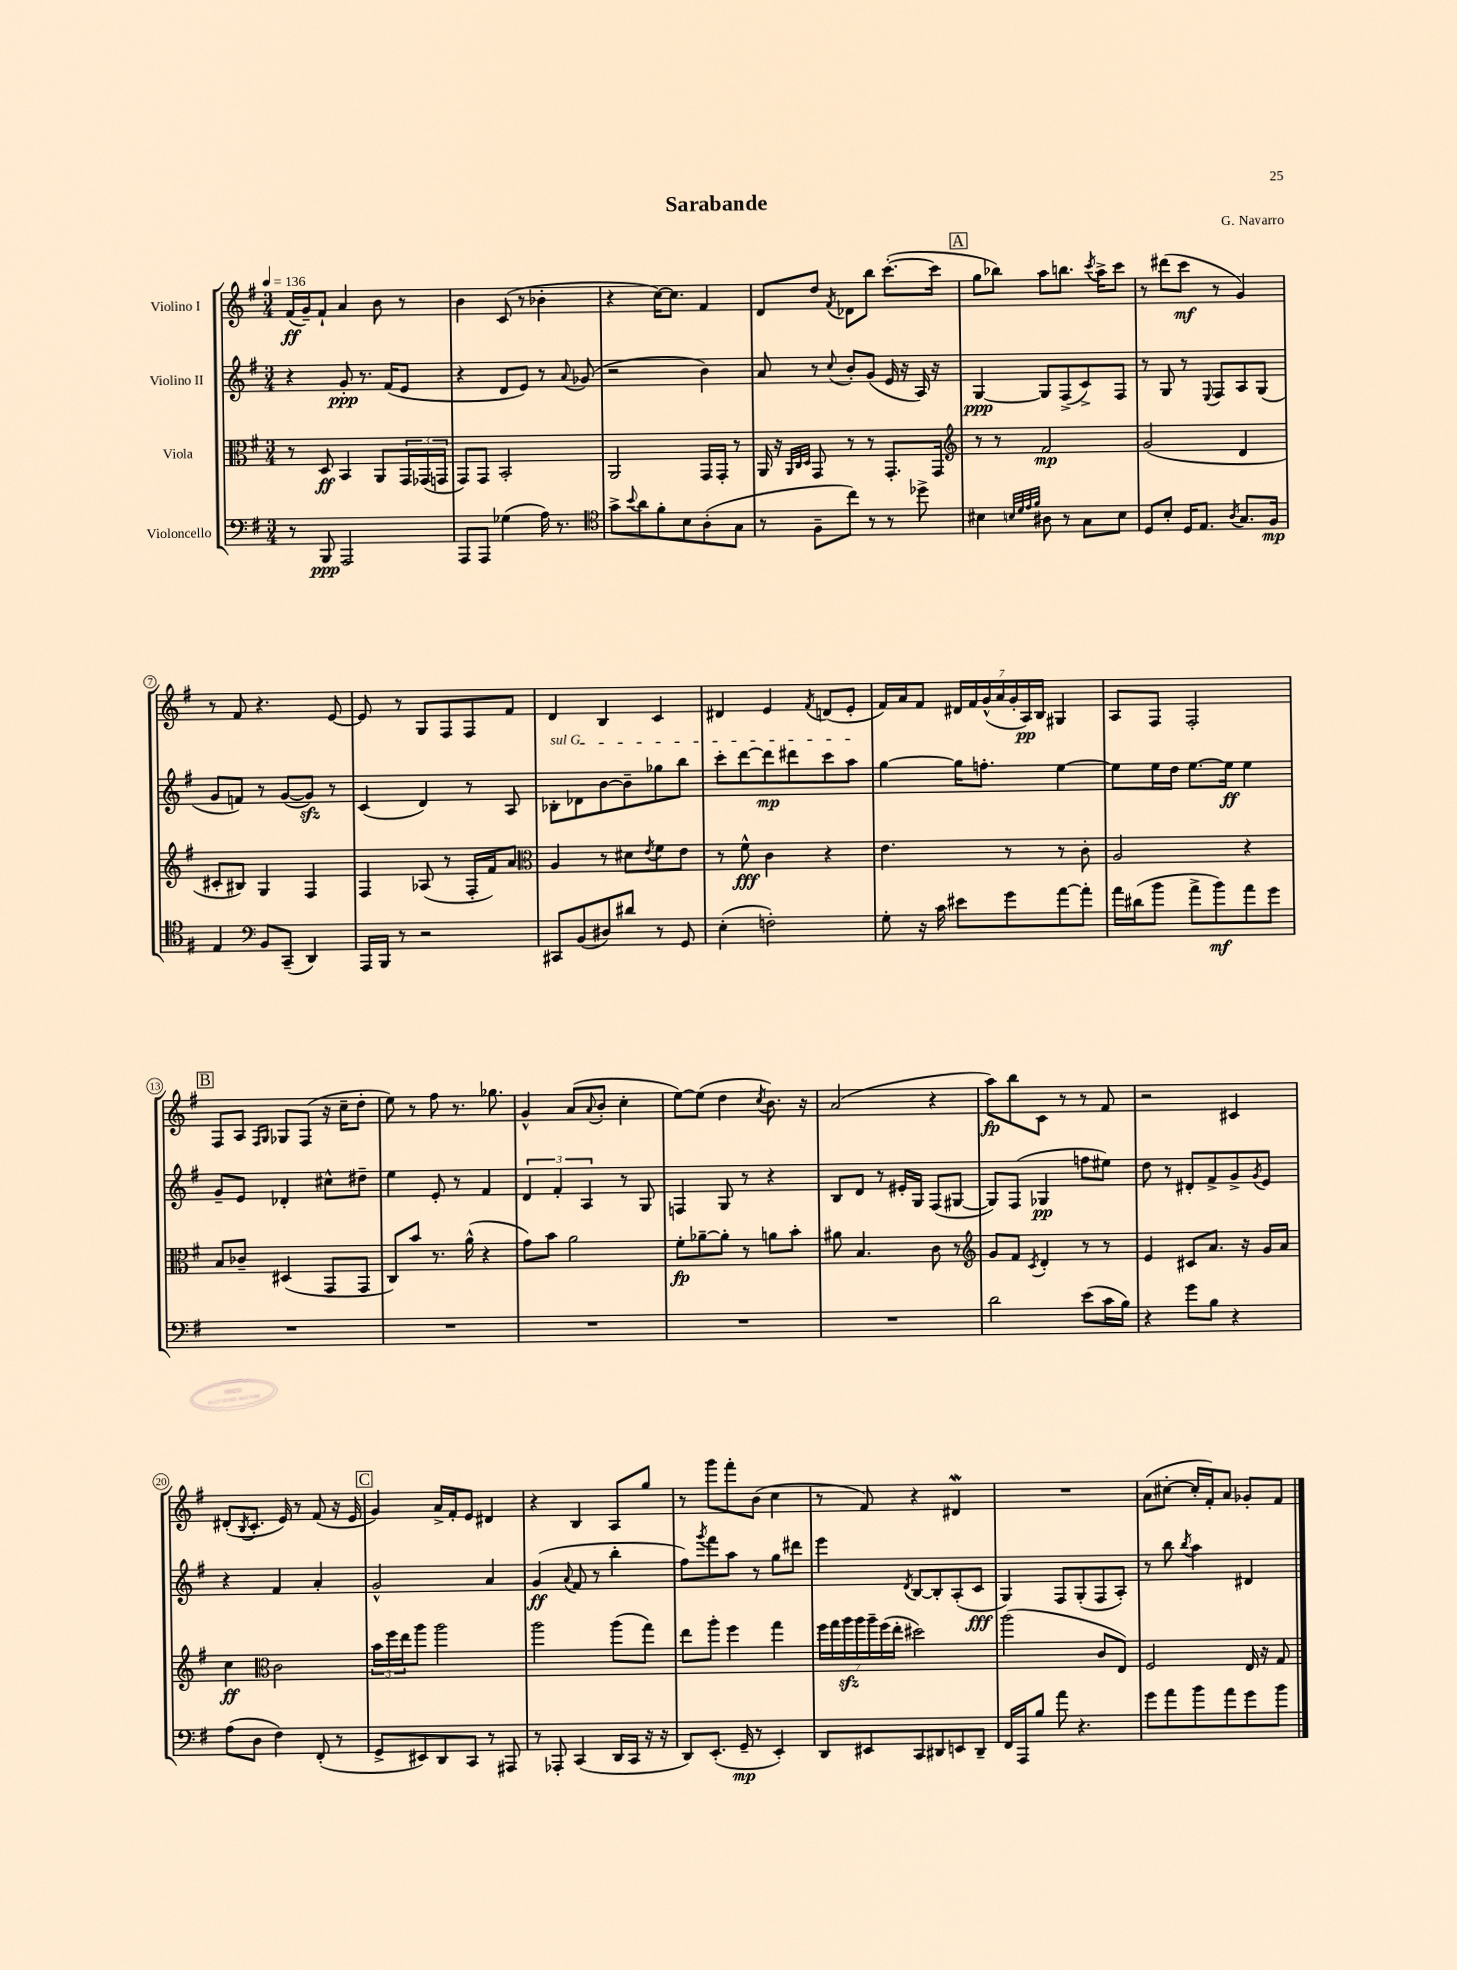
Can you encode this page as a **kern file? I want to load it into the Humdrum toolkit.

**kern	**dynam	**kern	**dynam	**kern	**dynam	**kern	**dynam
*part4	*part4	*part3	*part3	*part2	*part2	*part1	*part1
*staff4	*staff4	*staff3	*staff3	*staff2	*staff2	*staff1	*staff1
*I"Violoncello	*	*I"Viola	*	*I"Violino II	*	*I"Violino I	*
*clefF4	*	*clefC3	*	*clefG2	*	*clefG2	*
*k[f#]	*	*k[f#]	*	*k[f#]	*	*k[f#]	*
*M3/4	*	*M3/4	*	*M3/4	*	*M3/4	*
*MM136	*	*MM136	*	*MM136	*	*MM136	*
=1	=1	=1	=1	=1	=1	=1	=1
8r	.	8r	.	4r	.	(16f#/LL	ff
.	.	.	.	.	.	16g~/J)	.
8BBB/	ppp	8D/	ff	.	.	8f#`/J	.
2AAA/	.	4BB/	.	8g'/	ppp	4a/	.
.	.	.	.	8.r	.	.	.
.	.	8AA/L	.	.	.	8b\	.
.	.	.	.	(16f#/KL	.	.	.
.	.	24GG/L	.	8e/J	.	8r	.
.	.	(24GG-X/	.	.	.	.	.
.	.	24GGn/JJ	.	.	.	.	.
=2	=2	=2	=2	=2	=2	=2	=2
8AAA/L	.	8GG/L)	.	4r	.	4b\	.
8AAA/J	.	8GG/J	.	.	.	.	.
(4G-X\	.	2BB'/	.	8d/L	.	(8c/	.
.	.	.	.	8e/J)	.	8r	.
16A\)	.	.	.	8r	.	4b-X'\	.
8.r	.	.	.	.	.	.	.
.	.	.	.	8qqa/	.	.	.
.	.	.	.	(8g-X/	.	.	.
=3	=3	=3	=3	=3	=3	=3	=3
*clefC4	*	*	*	*	*	*	*
8g^\L	.	2AA/	.	2r	.	4r	.
8qqb/	.	.	.	.	.	.	.
8a\	.	.	.	.	.	.	.
8f#'\	.	.	.	.	.	[16cc\KL)	.
.	.	.	.	.	.	8.cc\J]	.
8B\	.	.	.	.	.	.	.
(8A'\	.	16GG/LL	.	4b\)	.	4f#/	.
.	.	16GG'/JJ	.	.	.	.	.
8G\J	.	8r	.	.	.	.	.
=4	=4	=4	=4	=4	=4	=4	=4
8r	.	16AA/	.	8a/	.	8d/L	.
.	.	16r	.	.	.	.	.
.	.	32qqAA/LLL	.	.	.	.	.
.	.	32qqC/	.	.	.	.	.
.	.	32qqD/JJJ	.	.	.	.	.
8F#~\L	.	8GG/	.	8r	.	8dd/J	.
.	.	.	.	8qqcc/	.	8qf#/	.
8cc\J)	.	8r	.	8b'/L	.	8d-X\L	.
8r	.	8r	.	(8g/J	.	8bb\J	.
8r	.	8.GG'/L	.	16e/	.	([8.ccc'\L	.
.	.	.	.	16r	.	.	.
8dd-X^\	.	.	.	16A/)	.	.	.
.	.	16GG/Jk	.	16r	.	16ccc\Jk]	.
!!LO:REH:place=s1:t=A
=5	=5	=5	=5	=5	=5	=5	=5
*	*	*clefG2	*	*	*	*	*
4B#X\	.	8r	.	[4G/	ppp	8gg\L	.
.	.	8r	.	.	.	8bb-X\J)	.
32qqBn/LLL	.	.	.	.	.	.	.
32qqd/	.	.	.	.	.	.	.
32qqe/	.	.	.	.	.	.	.
32qqf#/JJJ	.	.	.	.	.	.	.
8A#X\	.	2f#/	mp	8G/L]	.	8aa\L	.
8r	.	.	.	(8F#^/	.	8.bbn\J	.
8G\L	.	.	.	8c^/)	.	.	.
.	.	.	.	.	.	8qccc/	.
.	.	.	.	.	.	16aa^\KL	.
8B\J	.	.	.	8F#/J	.	8ccc\J	.
=6	=6	=6	=6	=6	=6	=6	=6
8D/L	.	(2g/	.	8r	.	8r	.
8B'/J	.	.	.	8G/	.	(8ddd#X\L	.
16D/KL	.	.	.	8r	.	8ccc\J	mf
8.E/J	.	.	.	.	.	.	.
.	.	.	.	8qqE/	.	.	.
.	.	.	.	8F#/L	.	8r	.
8qA/	.	.	.	.	.	.	.
8.G/L	.	4d/	.	8A/	.	4g/)	.
.	.	.	.	(8G/J	.	.	.
16F#/Jk	mp	.	.	.	.	.	.
!!LO:LB:g=z
=7	=7	=7	=7	=7	=7	=7	=7
4E/	.	8c#X'/L	.	8g/L	.	8r	.
.	.	8B#X/J)	.	8fn/J)	.	8f#/	.
*clefF4	*	*	*	*	*	*	*
8BB/L	.	4G/	.	8r	.	4.r	.
(8CC~/J	.	.	.	([8g/L	.	.	.
4DD/)	.	4F#/	.	8gzz/J])	.	.	.
.	.	.	.	8r	.	[8e/	.
=8	=8	=8	=8	=8	=8	=8	=8
16AAA/LL	.	4F#/	.	(4c/	.	8e/]	.
16BBB/JJ	.	.	.	.	.	.	.
8r	.	.	.	.	.	8r	.
2r	.	(8A-X/	.	4d/)	.	8G/L	.
.	.	8r	.	.	.	8F#/	.
.	.	16F#'/LL	.	8r	.	8F#/	.
.	.	16f#/J)	.	.	.	.	.
.	.	8a/J	.	8A/	.	8f#/J	.
=9	=9	=9	=9	=9	=9	=9	=9
*	*	*clefC3	*	*	*	*	*
!	!	!	!	!LO:TX:a:i:t=sul G	!	!	!
8CC#X/L	.	4A/	.	8B-X'\L	.	4d/	.
(8BB/	.	.	.	8d-X\	.	.	.
8D#X/)	.	8r	.	[8b\	.	4B/	.
8d#X/J	.	8d#X\L	.	8b~\]	.	.	.
.	.	8qe/	.	.	.	.	.
8r	.	8f#\	.	8gg-X\	.	4c/	.
8GG/	.	8e\J	.	8bb\J	.	.	.
=10	=10	=10	=10	=10	=10	=10	=10
(4E'\	.	8r	.	8ccc'\L	.	4d#X/	.
.	.	8f#^^\	fff	[8ddd\	.	.	.
2Fn'\)	.	4c\	.	8ddd\]	mp	4e/	.
.	.	.	.	8ddd#X\	.	.	.
.	.	.	.	.	.	8qf#/	.
.	.	4r	.	8ccc\	.	(8dn/L	.
.	.	.	.	8aa\J	.	8e'/J	.
=11	=11	=11	=11	=11	=11	=11	=11
8G'\	.	4.e\	.	[4gg\	.	16f#/LL)	.
.	.	.	.	.	.	16a/J	.
16r	.	.	.	.	.	8f#/J	.
16c\	.	.	.	.	.	.	.
8e#X\L	.	.	.	16gg\KL]	.	28d#X/LL	.
.	.	.	.	.	.	28f#/	.
.	.	.	.	8.ffn'\J	.	.	.
.	.	.	.	.	.	(28g^^/	.
.	.	.	.	.	.	28a/	.
8g\	.	8r	.	.	.	.	.
.	.	.	.	.	.	28g'/	.
.	.	.	.	.	.	28A/)	pp
.	.	.	.	.	.	28B/JJ	.
[8a\	.	8r	.	[4ee\	.	4G#X/	.
8a'\J]	.	8c'\	.	.	.	.	.
=12	=12	=12	=12	=12	=12	=12	=12
16a\LL	.	2A/	.	8ee\L]	.	8A/L	.
(16d#X\J	.	.	.	.	.	.	.
8b\J	.	.	.	16ee\L	.	8F#/J	.
.	.	.	.	16dd\JJ	.	.	.
8a^\L	.	.	.	[8.ee\L	.	2F#'/	.
8b\)	mf	.	.	.	.	.	.
.	.	.	.	16ee\Jk]	ff	.	.
8a\	.	4r	.	4ee\	.	.	.
8g\J	.	.	.	.	.	.	.
!!LO:LB:g=z
!!LO:REH:place=s1:t=B
=13	=13	=13	=13	=13	=13	=13	=13
2.r	.	8B/L	.	8g~/L	.	8F#/L	.
.	.	8c-X~/J	.	8e/J	.	8A/J	.
.	.	.	.	.	.	16qqF#/LL	.
.	.	.	.	.	.	16qqG/JJ	.
.	.	(4D#X/	.	4d-X'/	.	8G-X/L	.
.	.	.	.	.	.	(8F#/J	.
.	.	8GG/L	.	8cc#X^^\L	.	16r	.
.	.	.	.	.	.	16cc~\KL	.
.	.	8GG/J	.	8dd#X~\J	.	8dd'\J	.
=14	=14	=14	=14	=14	=14	=14	=14
2.r	.	8C/L)	.	4ee\	.	8ee\)	.
.	.	8b/J	.	.	.	8r	.
.	.	8.r	.	8e'/	.	8ff#\	.
.	.	.	.	8r	.	8.r	.
.	.	(16a^^\	.	.	.	.	.
.	.	4r	.	4f#/	.	.	.
.	.	.	.	.	.	8.gg-X\	.
=15	=15	=15	=15	=15	=15	=15	=15
2.r	.	8g\L)	.	6d/	.	4g^^/	.
.	.	8b\J	.	.	.	.	.
.	.	.	.	6f#'/	.	.	.
.	.	2a\	.	.	.	(8a/L	.
.	.	.	.	6A/	.	.	.
.	.	.	.	.	.	8qqa/	.
.	.	.	.	.	.	8b'/J	.
.	.	.	.	8r	.	4cc'\	.
.	.	.	.	8G/	.	.	.
=16	=16	=16	=16	=16	=16	=16	=16
2.r	.	8f#'\L	fp	4Fn/	.	[8ee\L)	.
.	.	[8a-X~\	.	.	.	(8ee\J]	.
.	.	8a-'\J]	.	8G/	.	4dd\	.
.	.	8r	.	8r	.	.	.
.	.	.	.	.	.	8qcc/	.
.	.	8an\L	.	4r	.	8.b\)	.
.	.	8b'\J	.	.	.	.	.
.	.	.	.	.	.	16r	.
=17	=17	=17	=17	=17	=17	=17	=17
2.r	.	8a#X\	.	8B/L	.	(2a/	.
.	.	4.B/	.	8d/J	.	.	.
.	.	.	.	8r	.	.	.
.	.	.	.	16e#X'/LL	.	.	.
.	.	.	.	16G/JJ	.	.	.
.	.	8c\	.	(8F#/L	.	4r	.
.	.	8r	.	[8G#X/J	.	.	.
=18	=18	=18	=18	=18	=18	=18	=18
*	*	*clefG2	*	*	*	*	*
2d\	.	8g/L	.	8G#/L])	.	8aa\L)	fp
.	.	8f#/J	.	(8F#/J	.	8bb\	.
.	.	8qc/	.	.	.	.	.
.	.	4d'/	.	4G-X/	pp	8c\J	.
.	.	.	.	.	.	8r	.
(8e\L	.	8r	.	8ffn\L	.	8r	.
16c\L	.	8r	.	8ee#X\J)	.	8f#/	.
16B\JJ)	.	.	.	.	.	.	.
=19	=19	=19	=19	=19	=19	=19	=19
4r	.	4e/	.	8dd\	.	2r	.
.	.	.	.	8r	.	.	.
8g\L	.	8c#X/L	.	8d#X'/L	.	.	.
8B\J	.	8.a/J	.	8f#^/	.	.	.
4r	.	.	.	8g^/	.	4c#X/	.
.	.	16r	.	.	.	.	.
.	.	.	.	8qg/	.	.	.
.	.	16g/LL	.	8e/J	.	.	.
.	.	16a/JJ	.	.	.	.	.
!!LO:LB:g=z
=20	=20	=20	=20	=20	=20	=20	=20
(8A\L	.	4cc\	ff	4r	.	(8d#X'/L	.
.	.	.	.	.	.	8qB/	.
8D\J	.	.	.	.	.	8.c'/J	.
*	*	*clefC3	*	*	*	*	*
4F#\)	.	2c\	.	4f#/	.	.	.
.	.	.	.	.	.	16e/)	.
.	.	.	.	.	.	8r	.
(8FF#'/	.	.	.	4a'/	.	(8f#/	.
8r	.	.	.	.	.	16r	.
.	.	.	.	.	.	16e/	.
!!LO:REH:place=s1:t=C
=21	=21	=21	=21	=21	=21	=21	=21
8GG^/L	.	24b\LL	.	2g^^/	.	4g/)	.
.	.	24ff#\	.	.	.	.	.
.	.	24ee\J	.	.	.	.	.
8EE#X/)	.	8aa\J	.	.	.	.	.
8DD/	.	2aa\	.	.	.	16a^/LL	.
.	.	.	.	.	.	16f#'/J	.
8CC/J	.	.	.	.	.	8e/J	.
8r	.	.	.	4a/	.	4d#X/	.
8AAA#X/	.	.	.	.	.	.	.
=22	=22	=22	=22	=22	=22	=22	=22
8r	.	2aa\	.	(4g/	ff	4r	.
8AAA-X'/	.	.	.	.	.	.	.
.	.	.	.	8qqa/	.	.	.
(4CC/	.	.	.	8f#/	.	4B/	.
.	.	.	.	8r	.	.	.
16DD/LL	.	(8aa\L	.	4bb'\	.	8A/L	.
16CC/JJ	.	.	.	.	.	.	.
16r	.	8gg\J)	.	.	.	8gg/J	.
16r	.	.	.	.	.	.	.
=23	=23	=23	=23	=23	=23	=23	=23
8DD/L)	.	8ee\L	.	8ff#\L)	.	8r	.
.	.	.	.	8qggg/	.	.	.
(8.EE'/J	.	8aa'\J	.	8fff#\	.	8ggg\L	.
.	.	4ff#\	.	8aa\J	.	8fff#'\	.
16GG~/	mp	.	.	.	.	.	.
8r	.	.	.	8r	.	(8b\J	.
4EE'/)	.	4gg\	.	8gg\L	.	4cc\	.
.	.	.	.	8ddd#X\J	.	.	.
=24	=24	=24	=24	=24	=24	=24	=24
8DD/L	.	28ff#\LL	.	4eee\	.	8r	.
.	.	28gg\	.	.	.	.	.
.	.	28aazz\	.	.	.	.	.
.	.	28aa\	.	.	.	.	.
8EE#X/	.	.	.	.	.	8f#/)	.
.	.	28aa~\	.	.	.	.	.
.	.	(28ff#\	.	.	.	.	.
.	.	28ee'\JJ	.	.	.	.	.
.	.	.	.	8qd/	.	.	.
8CC/	.	2dd#X\)	.	[8B/L	.	4r	.
8DD#X/	.	.	.	8B'/]	.	.	.
8EEn/	.	.	.	(8A'/	.	4d#XW/	.
8DD#~/J	.	.	.	8c/J	fff	.	.
=25	=25	=25	=25	=25	=25	=25	=25
16FF#/LL	.	(2aa\	.	4G/)	.	2.r	.
16AAA/J	.	.	.	.	.	.	.
8B/J	.	.	.	.	.	.	.
8a\	.	.	.	8F#/L	.	.	.
4.r	.	.	.	(8G'/	.	.	.
.	.	8c/L	.	8F#/	.	.	.
.	.	8E/J)	.	8A'/J)	.	.	.
=26	=26	=26	=26	=26	=26	=26	=26
8g\L	.	2F#/	.	8r	.	(8a\L	.
8a\	.	.	.	8bb\	.	[8cc#X'\J	.
.	.	.	.	8qbb/	.	.	.
8b\	.	.	.	4aa\	.	16cc#'/LL]	.
.	.	.	.	.	.	16f#'/J)	.
8a\	.	.	.	.	.	8a/J	.
8g\	.	16E/	.	4d#X/	.	8g-X'/L	.
.	.	16r	.	.	.	.	.
8b\J	.	8G/	.	.	.	8f#/J	.
==	==	==	==	==	==	==	==
*-	*-	*-	*-	*-	*-	*-	*-
